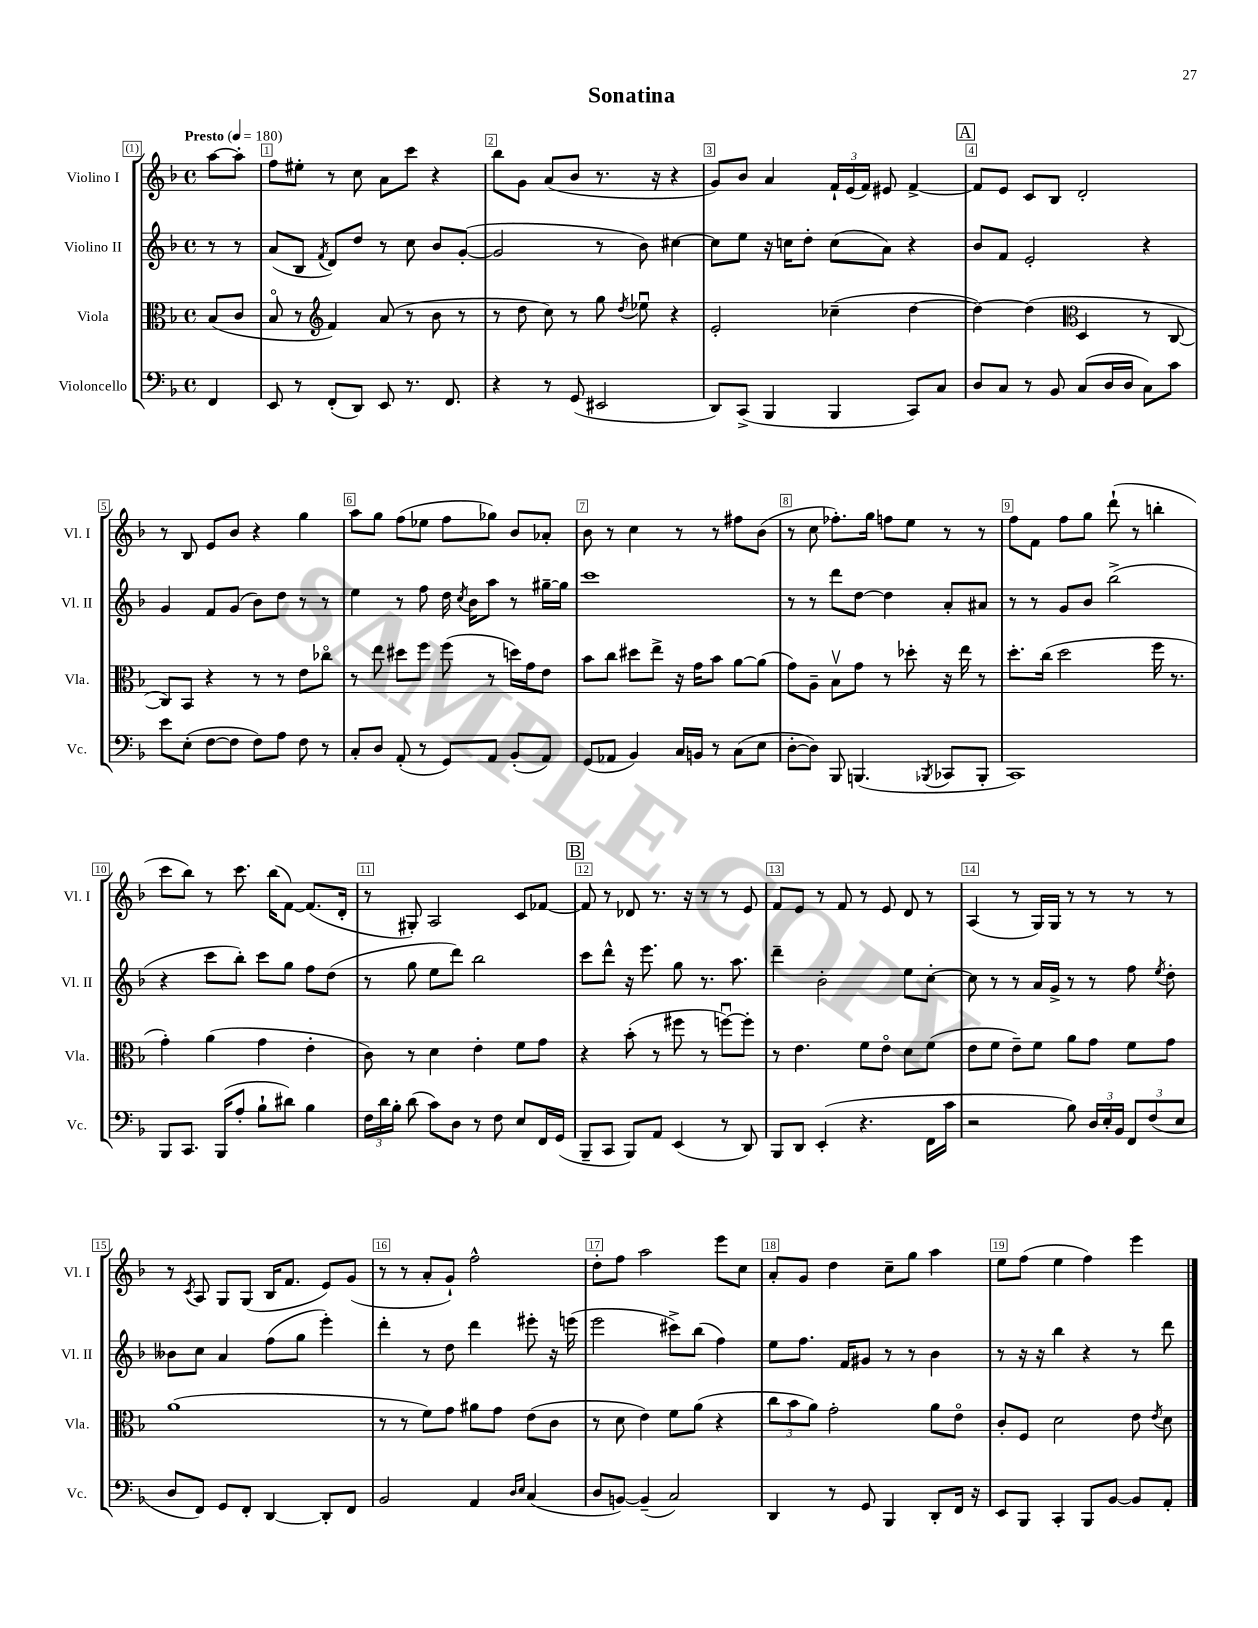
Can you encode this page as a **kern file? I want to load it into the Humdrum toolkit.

**kern	**kern	**kern	**kern
*part4	*part3	*part2	*part1
*staff4	*staff3	*staff2	*staff1
*I"Violoncello	*I"Viola	*I"Violino II	*I"Violino I
*I'Vc.	*I'Vla.	*I'Vl. II	*I'Vl. I
*clefF4	*clefC3	*clefG2	*clefG2
*k[b-]	*k[b-]	*k[b-]	*k[b-]
*M4/4	*M4/4	*M4/4	*M4/4
*met(c)	*met(c)	*met(c)	*met(c)
*MM180	*MM180	*MM180	*MM180
=	=	=	=
!	!	!	!LO:TX:a:B:t=Presto
4FF/	(8B-/L	8r	[8aa\L
.	8c/J	8r	8aa'\J]
=1	=1	=1	=1
8EE/	8B-/	(8a/L	8ff\L
8r	8r	8B-/J	8ee#X'\J
*	*clefG2	*	*
.	.	8qf/	.
(8FF'/L	4f/)	8d/L)	8r
8DD/J)	.	8dd/J	8cc\
8EE/	(8a/	8r	8a\L
8.r	8r	8cc\	8ccc\J
.	8b-\	8b-/L	4r
8.FF/	.	.	.
.	8r	([8g'/J	.
=2	=2	=2	=2
4r	8r	2g/]	8bb-\L
.	8dd\	.	8g\J
8r	8cc\)	.	(8a/L
(8GG/	8r	.	8b-/J
2EE#X/	8gg\	8r	8.r
.	8qdd/	.	.
.	8ee-Xu\	8b-\)	.
.	.	.	16r
.	4r	[4cc#X\	4r
=3	=3	=3	=3
8DD/L)	2e'/	8cc#\L]	8g/L)
(8CC^/J	.	8ee\J	8b-/J
4BBB-/	.	16r	4a/
.	.	16ccn\KL	.
.	.	8dd'\J	.
4BBB-/	(4cc-X~\	(8cc\L	24f`/LL
.	.	.	(24e/
.	.	.	24f/JJ)
.	.	8a\J)	8e#X/
8CC/L)	[4dd\	4r	[4f^/
8C/J	.	.	.
!!LO:REH:place=s1:t=A
=4	=4	=4	=4
8D/L	4dd\_)	8b-/L	8f/L]
8C/J	.	8f/J	8e/J
8r	(4dd\]	2e'/	8c/L
8BB-/	.	.	8B-/J
*	*clefC3	*	*
(8C/L	4D/	.	2d'/
16D/L	.	.	.
16D/JJ	.	.	.
8C\L)	8r	4r	.
8c\J	[8C/	.	.
!!LO:LB:g=z
=5	=5	=5	=5
8e\L	8C/L])	4g/	8r
(8E'\J	8BB-/J	.	8B-/
[8F\L	4r	8f/L	8e/L
8F\J]	.	(8g/J	8b-/J
8F\L)	8r	8b-\L)	4r
8A\J	8r	8dd\J	.
8F\	8e\L	8r	4gg\
8r	8cc-X\J	8r	.
=6	=6	=6	=6
8C'/L	8r	4ee\	8aa\L
8D/J	8ee\	.	8gg\J
(8AA'/	8dd#X\L	8r	(8ff\L
8r	8ff\J	8ff\	8ee-X\J
8GG/L)	(8ff\	16dd\	8ff\L
.	.	8qcc/	.
.	.	16b-\KL	.
8AA/J	8r	8aa\J	8gg-X\J)
(8BB-'/L	16ddn\LL)	8r	8b-/L
.	16g\J	.	.
8AA/J)	8e\J	[16gg#X~\LL	8a-X'/J
.	.	16gg#\JJ]	.
=7	=7	=7	=7
(8GG/L	8b-\L	1ccc	8b-\
8AA-X/J	8cc\J	.	8r
4BB-/)	8dd#X\L	.	4cc\
.	8ee^\J	.	.
16C/LL	16r	.	8r
16BBn/JJ	16g\KL	.	.
8r	8b-\J	.	8r
(8C\L	[8a\L	.	8ff#X\L
8E\J	(8a\J]	.	(8b-\J
=8	=8	=8	=8
[8D'\L	8g\L)	8r	8r
8D\J])	8A~\J	8r	8cc\
8BBB-/	8B-v\L	8ddd\L	8.ff-X'\L)
(4.BBBn/	8g\J	[8dd\J	.
.	.	.	16gg\Jk
.	8r	4dd\]	8ffn\L
.	8dd-X'\	.	8ee\J
8qBBB-X/	.	.	.
8CC-X/L	16r	8a'/L	8r
.	16ee\	.	.
8BBB-'/J	8r	8a#X/J	8r
=9	=9	=9	=9
1CC)	8.dd'\L	8r	8ff\L
.	.	8r	8f\J
.	(16cc\Jk	.	.
.	2dd\	8g/L	8ff\L
.	.	8b-/J	8gg\J
.	.	(2bb-^\	(8ddd`\
.	.	.	8r
.	16ff\	.	4bbn'\
.	8.r	.	.
!!LO:LB:g=z
=10	=10	=10	=10
8BBB-/L	4g'\)	4r	8ccc\L
8.CC/J	.	.	8bb-\J)
.	(4a\	8ccc\L	8r
(16BBB-/KL	.	.	.
8A'/J	.	8bb-'\J)	8.ccc\
8B-`\L	4g\	8ccc\L	.
.	.	.	(16bb-\KL
8d#X\J)	.	8gg\J	[8f\J)
4B-\	4e'\	8ff\L	(8.f/L]
.	.	(8dd\J	.
.	.	.	16d'/Jk
=11	=11	=11	=11
24F\LL	8c\)	8r	8r
24d\	.	.	.
24B-'\JJ	.	.	.
(8d\	8r	8gg\	8G#X'/)
8c\L)	4d\	8ee\L	2A/
8D\J	.	8ddd\J)	.
8r	4e'\	2bb-\	.
8F\	.	.	.
8E/L	8f\L	.	8c/L
16FF/L	8g\J	.	[8f-X/J
(16GG/JJ	.	.	.
!!LO:REH:place=s1:t=B
=12	=12	=12	=12
8BBB-~/L	4r	8ccc\L	8f-/]
8CC/J	.	8ddd^^\J	8r
8BBB-/L)	(8b-'\	16r	8d-X/
.	.	8.eee\	.
8AA/J	8r	.	8.r
(4EE/	8ff#X\	8gg\	.
.	.	.	16r
.	8r	8.r	8r
8r	[8ffnu\L)	.	8r
.	.	8.aa\	.
8DD/)	8ff'\J]	.	8e/
=13	=13	=13	=13
8BBB-/L	8r	4ddd~\	8f/L
8DD/J	4.e\	.	8e/J
(4EE'/	.	2b-'\	8r
.	.	.	8f/
4.r	8f\L	.	8r
.	8e\J	.	8e/
.	8d\L	8ee\L	8d/
16FF\LL	(8f\J	[8cc'\J	8r
16c\JJ	.	.	.
=14	=14	=14	=14
2r	8e\L	8cc\]	(4A/
.	8f\J	8r	.
.	8e~\L)	8r	8r
.	8f\J	16a/LL	16G/LL)
.	.	16g^/JJ	16G/JJ
8B-\)	8a\L	8r	8r
24D/LL	8g\J	8r	8r
24E'/	.	.	.
24BB-/JJ	.	.	.
12FF/L	8f\L	8ff\	8r
(12F/	.	.	.
.	.	8qee/	.
.	8g\J	8dd'\	8r
12E/J	.	.	.
!!LO:LB:g=z
=15	=15	=15	=15
8D/L	(1a	8b--X\L	8r
.	.	.	8qc/
8FF/J)	.	8cc\J	8A/
8GG/L	.	4a/	8G/L
8FF'/J	.	.	(8G/J
[4DD/	.	(8ff\L	16B-/KL
.	.	.	8.f/J
.	.	8gg\J	.
8DD'/L]	.	4eee'\)	8e/L)
8FF/J	.	.	(8g/J
=16	=16	=16	=16
2BB-/	8r	4ddd'\	8r
.	8r	.	8r
.	8f\L)	8r	8a'/L
.	8g\J	8dd\	8g`/J)
4AA/	8a#X\L	4ddd\	2ff^^\
.	8g\J	.	.
16qqD/LL	.	.	.
16qqE/JJ	.	.	.
(4C/	(8e\L	8eee#X'\	.
.	8c\J	16r	.
.	.	(16eeen\	.
=17	=17	=17	=17
8D/L	8r	2eee\	8dd'\L
[8BBn/J)	8d\	.	8ff\J
(4BB~/]	4e\)	.	2aa\
2C/)	8f\L	8ccc#X^\L)	.
.	(8a\J	(8bb-\J	.
.	4r	4ff\)	8eee\L
.	.	.	8cc\J
=18	=18	=18	=18
4DD/	12cc\L	8ee\L	8a'/L
.	12b-\	.	.
.	.	8.ff\J	8g/J
.	12a\J)	.	.
8r	2g'\	.	4dd\
.	.	16f/KL	.
8GG/	.	8g#X/J	.
4BBB-/	.	8r	8cc~\L
.	.	8r	8gg\J
8DD'/L	8a\L	4b-\	4aa\
16FF/Jk	8e\J	.	.
16r	.	.	.
=19	=19	=19	=19
8EE/L	8c'/L	8r	8ee\L
8BBB-/J	8F/J	16r	(8ff\J
.	.	16r	.
4CC'/	2d\	4bb-\	4ee\
8BBB-/L	.	4r	4ff\)
[8BB-/J	.	.	.
8BB-/L]	8e\	8r	4eee\
.	8qe/	.	.
8AA'/J	8d\	8ddd\	.
==	==	==	==
*-	*-	*-	*-
